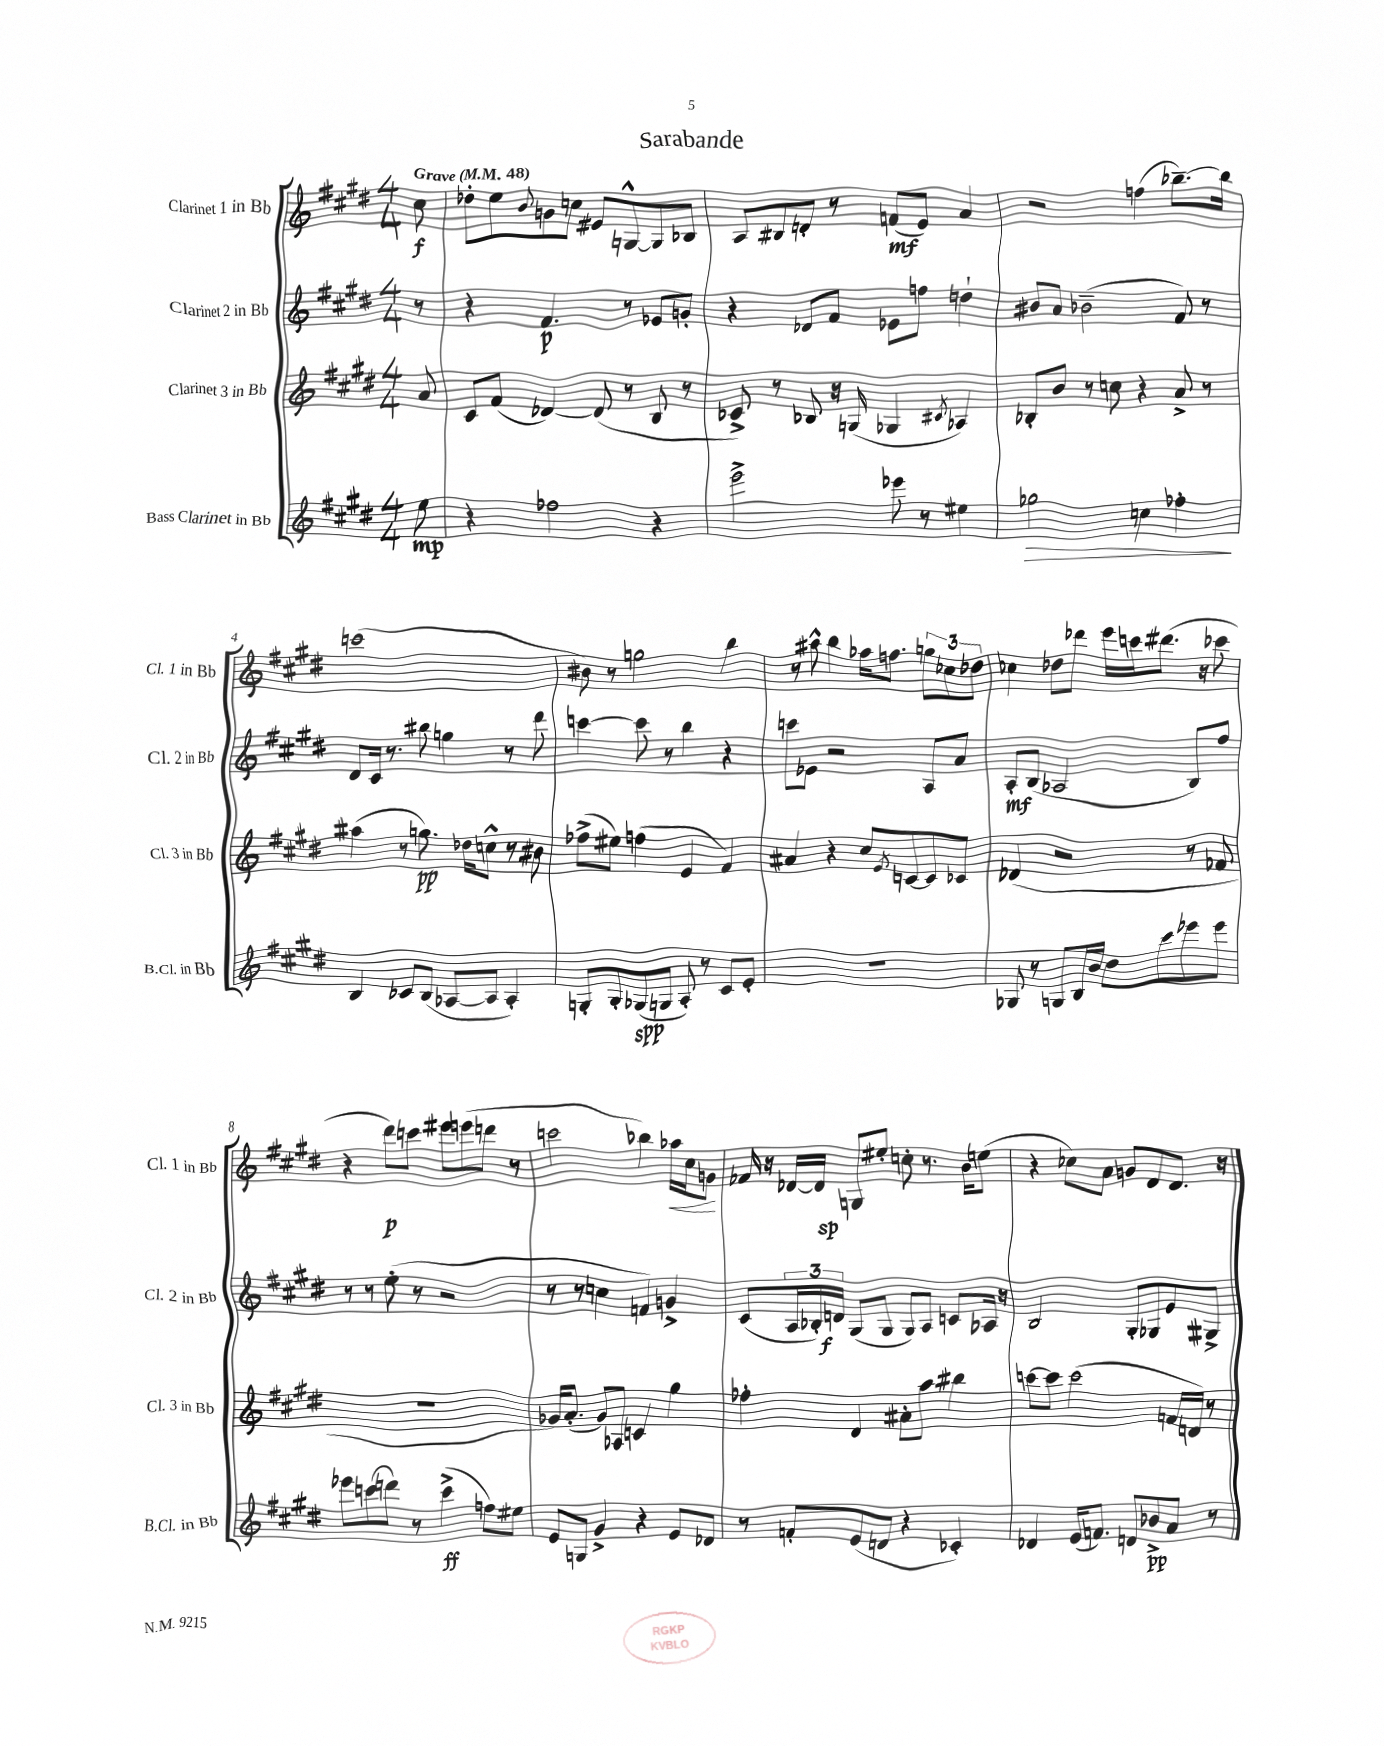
\header { title = "Sarabande" }
<<
\new StaffGroup <<
\new Staff = "s0" \with { instrumentName = "Clarinet 1 in Bb" shortInstrumentName = "Cl. 1 in Bb" } {
    \clef treble \key e \major \numericTimeSignature \time 4/4 \partial 8 \tempo "Grave" 4 = 48
    cis''8\f |
    des''8-. e''8 \appoggiatura { b'8 } g'8 c''8 eis'8 g8~-^ g8 bes8 |
    a8 bis8 d'8-. r8 f'8\mf( e'8) a'4 |
    r2 f''4( bes''8.~--) bes''16 |
    c'''1( |
    bis'8) r8 g''2 b''4 |
    r8 ais''8-^ b''4 aes''16 f''8. \tuplet 3/2 { g''8 ces''8 des''8 } |
    ces''4 des''8 des'''8 e'''16 c'''16 dis'''8.( r16 ces'''8 |
    r4 dis'''8\p) c'''8 eis'''8 e'''8( d'''8 r8 |
    c'''2 bes''4) aes''16\< cis''16 g'8\! |
    fes'16 r16 des'16~ des'16\sp g8 eis''8-. c''8-. r8. b'16 e''8( |
    r4 ces''8) a'8 g'8 dis'8 dis'8. r16 \bar "|." |
}
\new Staff = "s1" \with { instrumentName = "Clarinet 2 in Bb" shortInstrumentName = "Cl. 2 in Bb" } {
    \clef treble \key e \major \numericTimeSignature \time 4/4 \partial 8
    r8 |
    r4 fis'4.\p r8 ees'8 g'8-. |
    r4 des'8 fis'8 ees'8 f''8 d''4-! |
    bis'8 a'8 bes'2--( fis'8) r8 |
    dis'8 cis'16 r8. bis''8 g''4 r8 dis'''8 |
    c'''4~ c'''8 r8 b''4 r4 |
    c'''8 ees'8 r2 a8 a'8 |
    a8-.\mf b8( aes2 b8) fis''8 |
    r8 r8 e''8-.( r8 r2 |
    r8 r8 c''4 f'4) g'4-> |
    cis'8( \tuplet 3/2 { a16 bes16-.) d'16\f } gis8( gis8 gis8) a8 c'8 aes16 r16 |
    b2 gis8-. ges8 e'8 gis8-> \bar "|." |
}
\new Staff = "s2" \with { instrumentName = "Clarinet 3 in Bb" shortInstrumentName = "Cl. 3 in Bb" } {
    \clef treble \key e \major \numericTimeSignature \time 4/4 \partial 8
    a'8 |
    cis'8 fis'8( des'4~) des'8( r8 b8 r8 |
    ces'8->) r8 bes8 r16 g16( ges4 \acciaccatura { cis'8 } aes4) |
    bes8-. b'8 r8 c''8 r4 a'8-> r8 |
    ais''4( r8 g''8.\pp) des''16 c''8-^ r8 bis'8 |
    fes''8->( eis''8) f''4( e'4 fis'4) |
    ais'4 r4 cis''8 \acciaccatura { e'8 } c'8~ c'8 ces'8 |
    des'4( r2 r8 fes'8 |
    R1 |
    ges'16) a'8.-.( ges'8) aes8 c'4 gis''4 |
    fes''4-. dis'4 ais'8-. a''8 bis''4 |
    c'''8~ c'''8 c'''2( f'16 d'16) r8 \bar "|." |
}
\new Staff = "s3" \with { instrumentName = "Bass Clarinet in Bb" shortInstrumentName = "B.Cl. in Bb" } {
    \clef treble \key e \major \numericTimeSignature \time 4/4 \partial 8
    e''8\mp |
    r4 fes''2 r4 |
    e'''2-> ees'''8 r8 eis''4 |
    ges''2\> c''4 fes''4-.\! |
    b4 ces'8 b8( aes8~ aes8 aes4-.) |
    g8-. g8-. ges8\spp( g8 a8-.) r8 cis'8 e'8-. |
    R1 |
    ges8 r8 g8 b16 b'16 dis''8 cis'''8 ees'''8 ees'''8 |
    ees'''8 c'''8( d'''8) r8 c'''4->\ff( f''8) eis''8 |
    e'8 g8 gis'4-> r4 e'8 des'8 |
    r8 f'8-. e'8( d'8 r4 ces'4-.) |
    des'4 e'16( f'8.) d'8 bes'8->\pp a'8 r8 \bar "|." |
}
>>
>>
